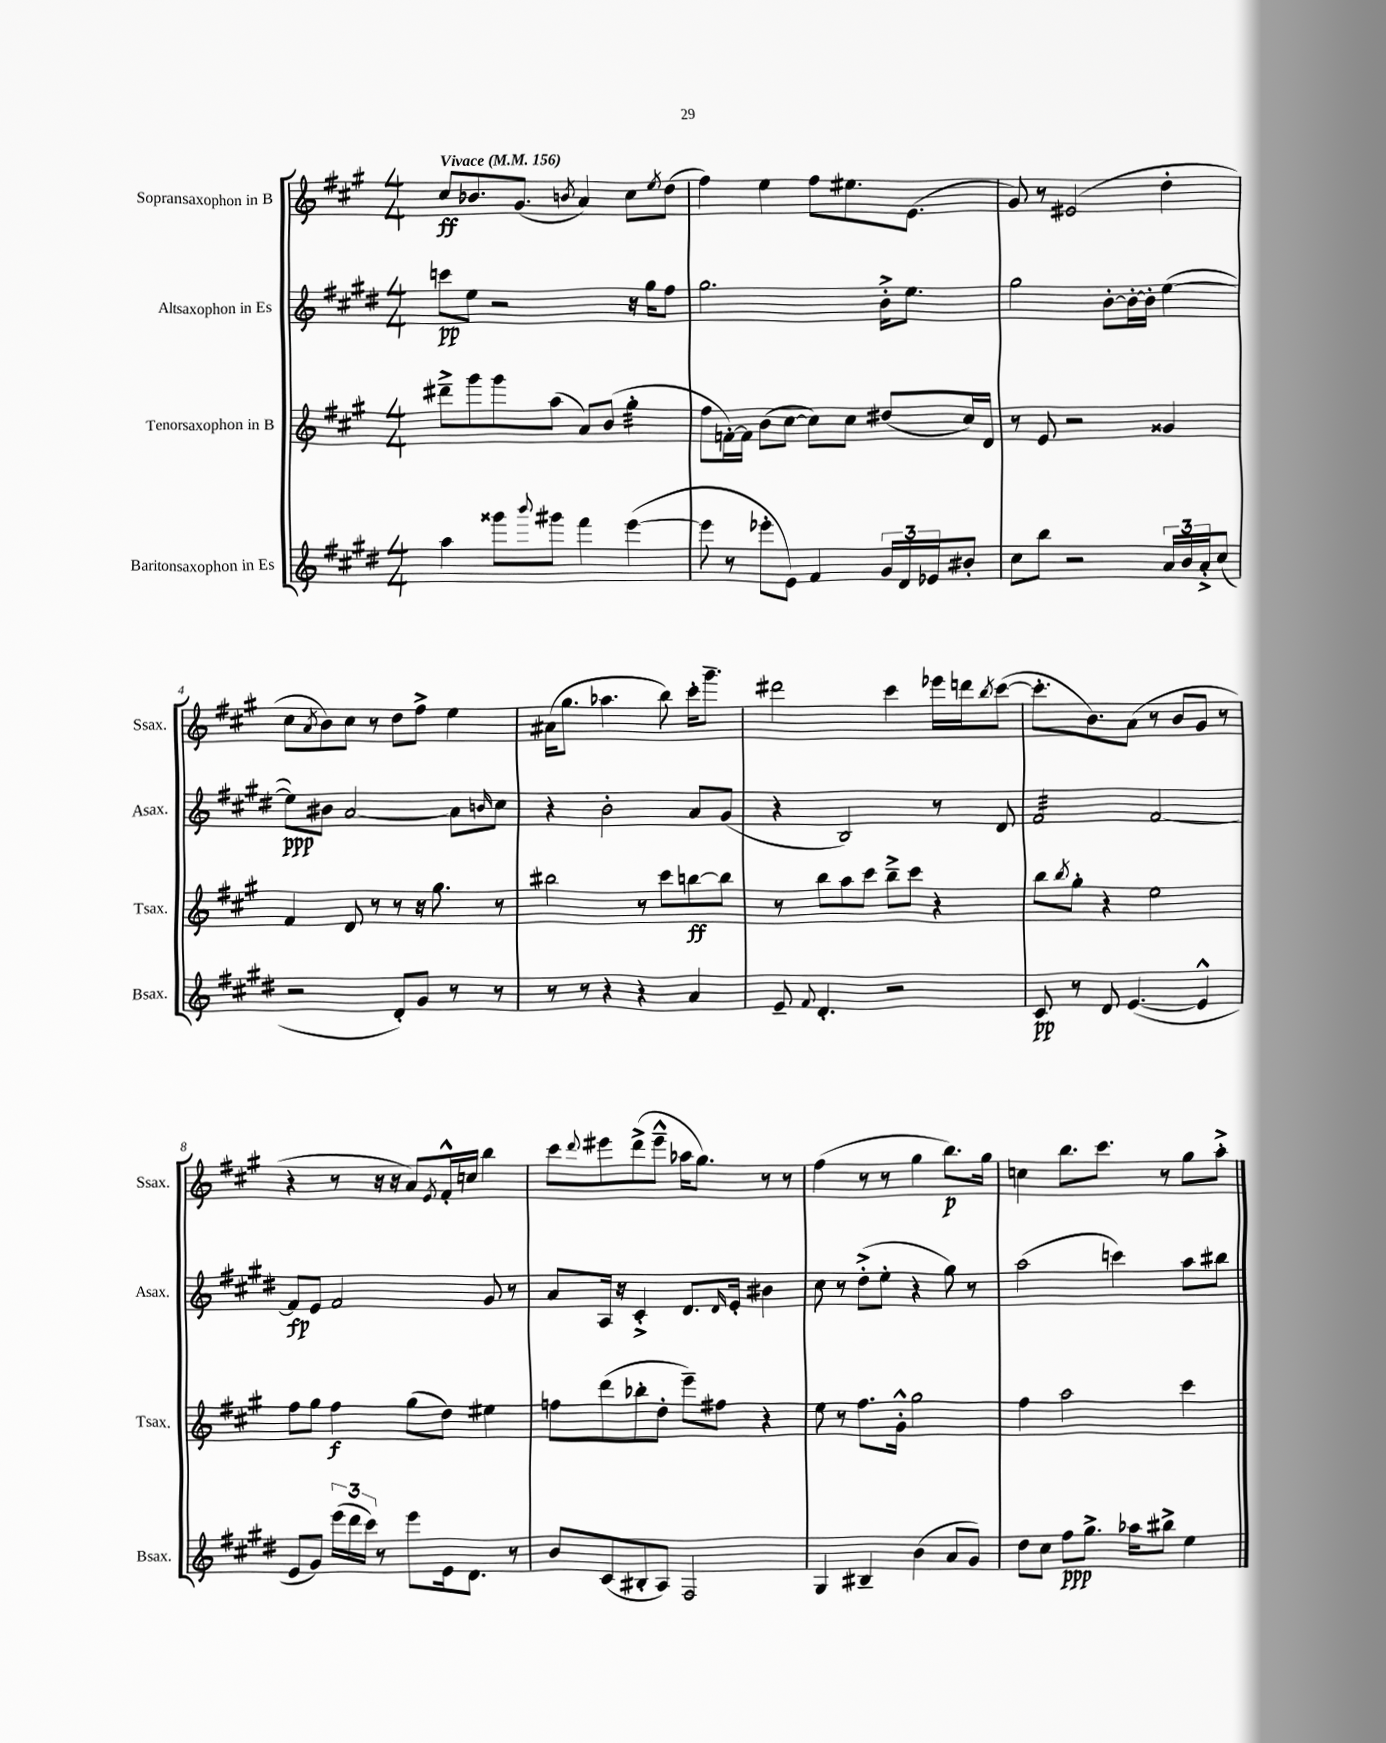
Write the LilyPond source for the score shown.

<<
\new StaffGroup <<
\new Staff = "s0" \with { instrumentName = "Sopransaxophon in B" shortInstrumentName = "Ssax." } {
    \clef treble \key a \major \numericTimeSignature \time 4/4 \tempo "Vivace" 4 = 156
    cis''8\ff bes'8. gis'8.( \acciaccatura { b'8 } a'4) cis''8 \acciaccatura { e''8 } d''8( |
    fis''4) e''4 fis''8 eis''8. e'8.( |
    gis'8) r8 eis'2( d''4-. |
    cis''8 \acciaccatura { a'8 } b'8) cis''8 r8 d''8 fis''8-> e''4 |
    ais'16( gis''8. aes''4. b''8) cis'''16-. gis'''8.-- |
    dis'''2 cis'''4 ees'''16 d'''16 \acciaccatura { b''8 } cis'''8~( |
    cis'''8.-. b'8.) a'8( r8 b'8 gis'8 r8 |
    r4 r8 r16 r16 a'8) \acciaccatura { e'8 } fis'16-.-^ c''16 b''4 |
    cis'''8 \appoggiatura { d'''8 } eis'''8 d'''8->( eis'''8---^ aes''16 gis''8.) r8 r8 |
    fis''4( r8 r8 gis''4 b''8.\p) gis''16 |
    c''4 b''8. cis'''8. r8 gis''8 a''8-.-> \bar "|." |
}
\new Staff = "s1" \with { instrumentName = "Altsaxophon in Es" shortInstrumentName = "Asax." } {
    \clef treble \key e \major \numericTimeSignature \time 4/4
    c'''8\pp e''8 r2 r16 gis''16 fis''8 |
    gis''2. b'16-.-> e''8. |
    gis''2 b'8~-. b'16~-. b'16-. e''4~( |
    e''8\ppp) bis'8 a'2~ a'8 \grace { b'16 } cis''8 |
    r4 b'2-. a'8 gis'8( |
    r4 b2) r8 dis'8 |
    fis'2:32 fis'2~ |
    fis'8\fp e'8 fis'2 gis'8 r8 |
    a'8 a16 r16 cis'4-.-> dis'8. \grace { dis'16 } e'16-. bis'4 |
    cis''8 r8 dis''8-.->( e''8-. r4 gis''8) r8 |
    a''2( c'''4) a''8 bis''8 \bar "|." |
}
\new Staff = "s2" \with { instrumentName = "Tenorsaxophon in B" shortInstrumentName = "Tsax." } {
    \clef treble \key a \major \numericTimeSignature \time 4/4
    dis'''8---> gis'''8 gis'''8 a''8( a'8) b'8( gis''4:32-. |
    fis''8 f'16~-.) f'16 b'8( cis''8~ cis''8) cis''8 dis''8( cis''16) d'16 |
    r8 e'8 r2 gisis'4 |
    fis'4 d'8 r8 r8 r16 gis''8. r8 |
    bis''2 r8 cis'''8 b''8~\ff b''8 |
    r8 b''8 a''8 cis'''8 b''8---> cis'''8 r4 |
    b''8 \acciaccatura { b''8 } gis''8-. r4 e''2 |
    fis''8 gis''8 fis''4\f gis''8( d''8) eis''4 |
    f''8 d'''8( bes''8-. d''8-. e'''8--) fis''8 r4 |
    e''8 r8 fis''8. gis'16-.-^ gis''2 |
    fis''4 a''2 cis'''4 \bar "|." |
}
\new Staff = "s3" \with { instrumentName = "Baritonsaxophon in Es" shortInstrumentName = "Bsax." } {
    \clef treble \key e \major \numericTimeSignature \time 4/4
    a''4 gisis'''8 \appoggiatura { b'''8 } gis'''8 fis'''4 e'''4~( |
    e'''8 r8 ees'''8-. e'8) fis'4 \tuplet 3/2 { gis'16 dis'16 ees'16 } bis'8-. |
    cis''8 b''8 r2 \tuplet 3/2 { a'16 b'16 a'16-.-> } cis''8( |
    r2 dis'8-.) gis'8 r8 r8 |
    r8 r8 r4 r4 a'4 |
    e'8-- \appoggiatura { fis'8 } dis'4.-. r2 |
    cis'8\pp r8 dis'8 e'4.~( e'4-^ |
    e'8 gis'8) \tuplet 3/2 { e'''16( dis'''16 cis'''16) } r8 e'''8 e'16 dis'8. r8 |
    b'8 cis'8( bis8-. a8) fis2 |
    gis4 bis4-- b'4( a'8 gis'8) |
    dis''8 cis''8 fis''8\ppp gis''8.-> aes''16 bis''8-> e''4 \bar "|." |
}
>>
>>
